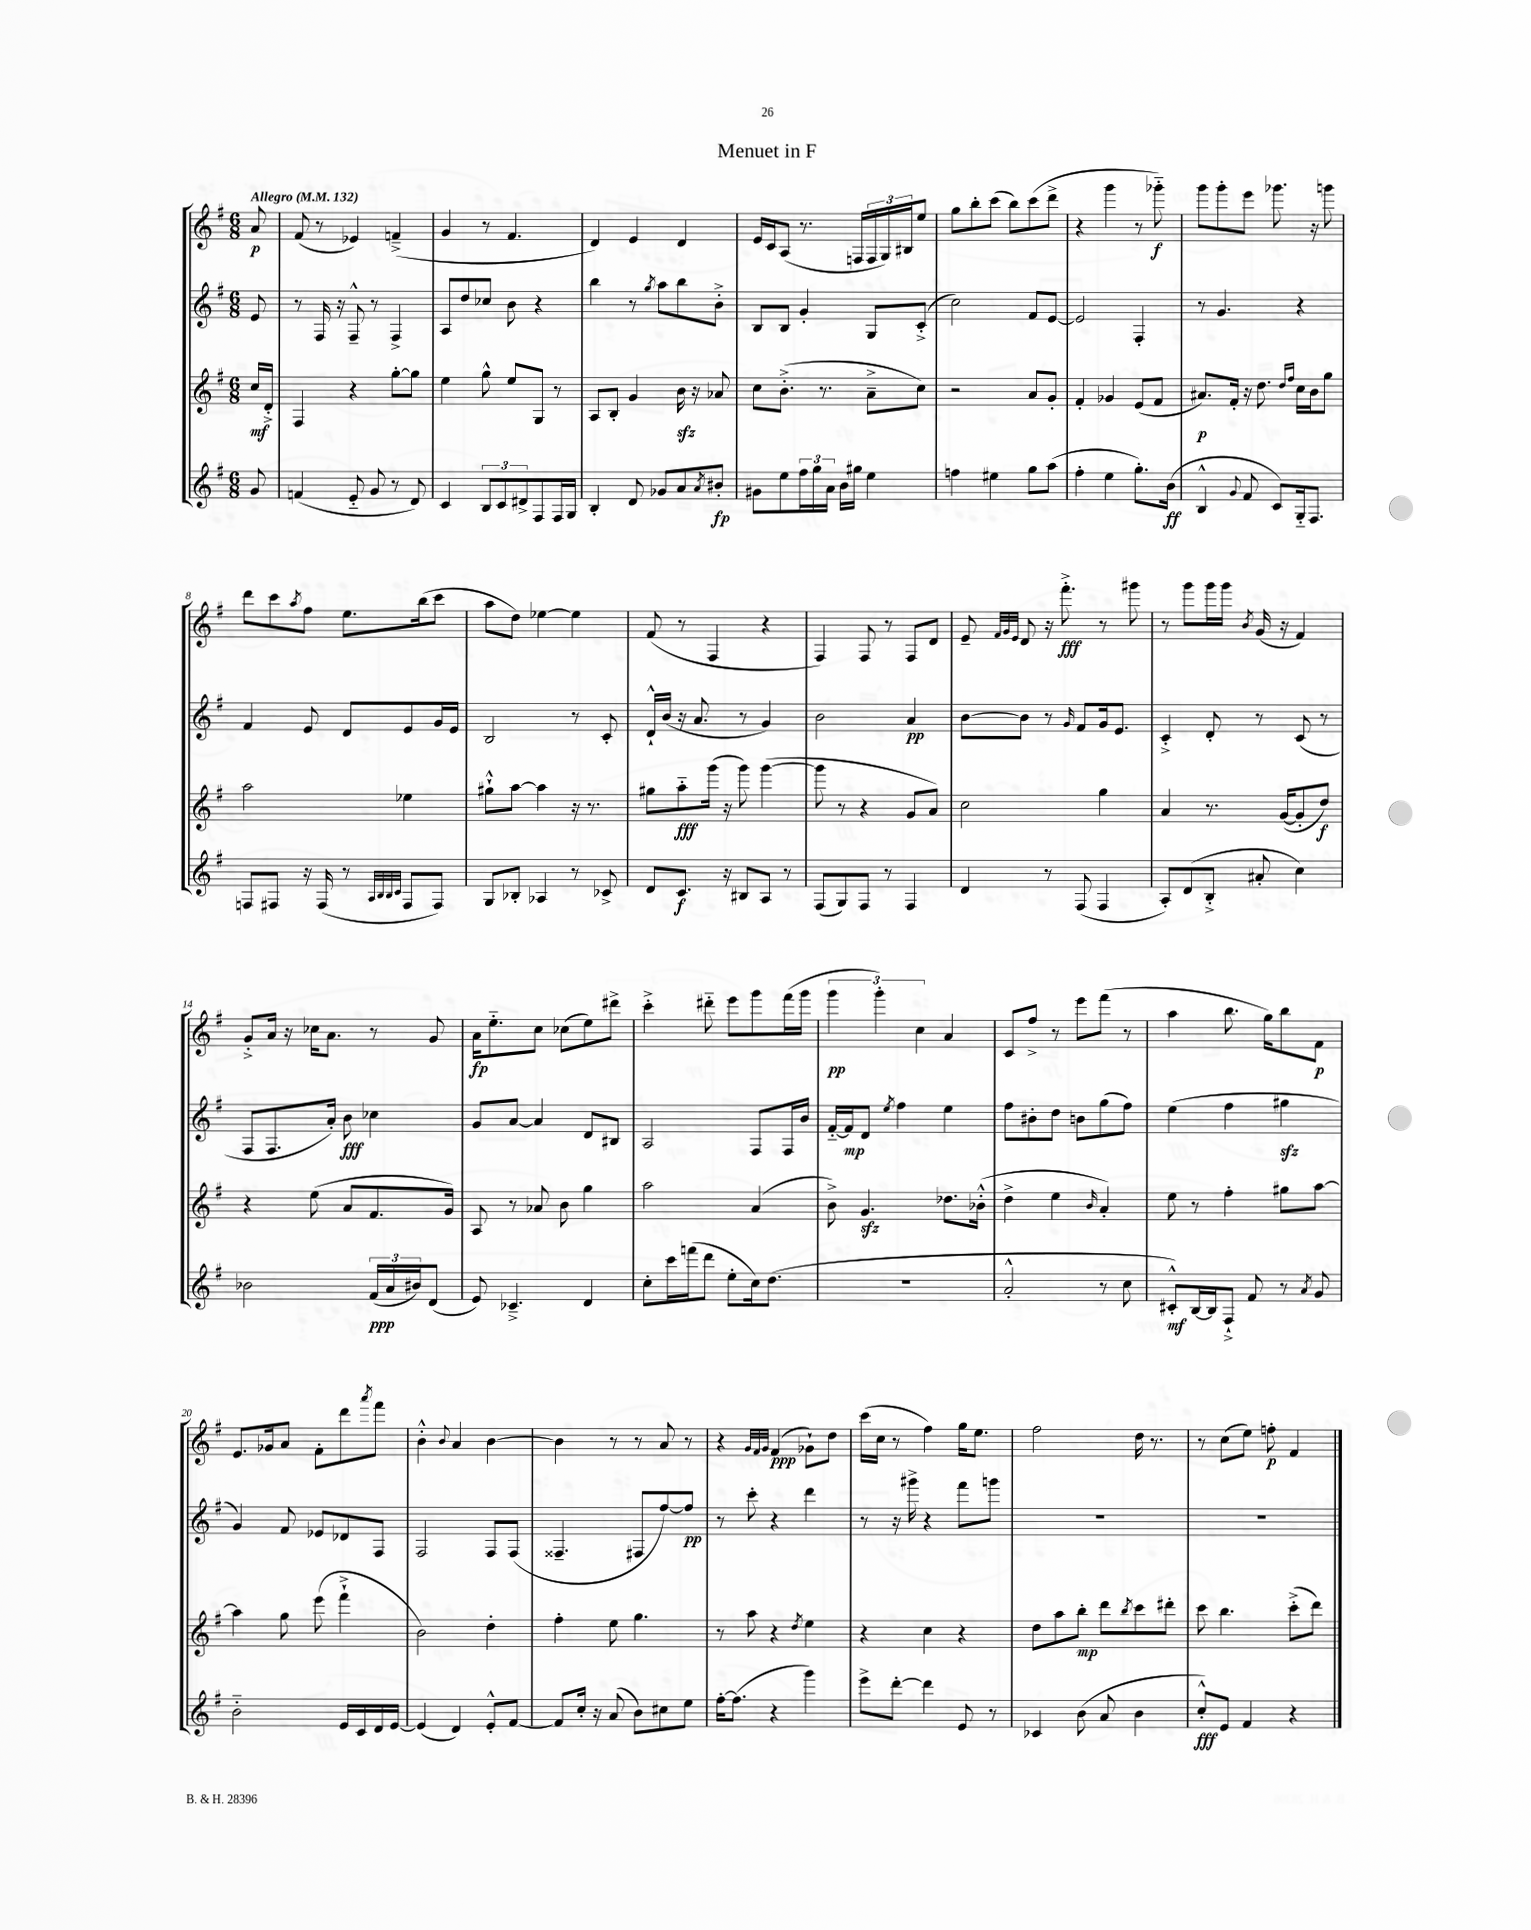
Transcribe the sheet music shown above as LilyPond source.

\header { title = "Menuet in F" }
<<
\new StaffGroup <<
\new Staff = "s0" {
    \clef treble \key g \major \numericTimeSignature \time 6/8 \partial 8 \tempo "Allegro" 4 = 132
    a'8\p |
    fis'8( r8 ees'4) f'4--->( |
    g'4 r8 fis'4. |
    d'4) e'4 d'4 |
    e'16 c'16 a8( r8. f16 \tuplet 3/2 { f16 g16) bis16 } e''8 |
    g''8 b''8-. c'''8( b''8) c'''8( d'''8-> |
    r4 g'''4 r8 ges'''8-_\f) |
    g'''8 g'''8-. e'''8 ges'''8. r16 g'''8 |
    d'''8 c'''8 \acciaccatura { a''8 } fis''8 e''8. b''16( c'''8 |
    a''8 d''8) ees''4~ ees''4 |
    fis'8( r8 fis4 r4 |
    fis4) fis8 r8 fis8 d'8 |
    e'8-- \grace { fis'32 g'32 e'32 } d'8 r16 fis'''8.-.->\fff r8 gis'''8 |
    r8 g'''8 g'''16 g'''16 \acciaccatura { b'8 } g'16( r16 fis'4) |
    g'8-.-> a'16 r16 ces''16 a'8. r8 g'8 |
    a'16\fp e''8.-_ c''8 ces''8( e''8) dis'''8-> |
    c'''4-.-> dis'''8-_ e'''8 g'''8 fis'''16( g'''16 |
    \tuplet 3/2 { g'''4\pp g'''4-.) c''4 } a'4 |
    c'8 fis''8-> r8 e'''8 fis'''8( r8 |
    a''4 b''8. g''16) b''8 fis'8\p |
    e'8. ges'16 a'8 fis'8-. d'''8 \acciaccatura { a'''8 } fis'''8 |
    b'4-.-^ \appoggiatura { b'8 } a'4 b'4~ |
    b'4 r8 r8 a'8 r8 |
    r4 \grace { g'32 fis'32 g'32 } fis'4\ppp( ges'8-!) d''8 |
    c'''16( c''16 r8 fis''4) g''16 e''8. |
    fis''2 d''16 r8. |
    r8 c''8( e''8) f''8-.\p fis'4 \bar "|." |
}
\new Staff = "s1" {
    \clef treble \key g \major \numericTimeSignature \time 6/8 \partial 8
    e'8 |
    r8 fis16 r16 fis8---^ r8 fis4-> |
    a8 d''8 ces''8 b'8 r4 |
    b''4 r8 \acciaccatura { g''8 } a''8 b''8 b'8-.-> |
    b8 b8 g'4-. g8 c'8-.->( |
    c''2) fis'8 e'8~ |
    e'2 fis4-. |
    r8 g'4. r4 |
    fis'4 e'8 d'8 e'8 g'16 e'16 |
    b2 r8 c'8-. |
    d'16-!-^ b'16( r16 a'8. r8 g'4) |
    b'2 a'4\pp |
    b'8~ b'8 r8 \grace { g'16 } fis'8 g'16 e'8. |
    c'4-.-> d'8-. r8 c'8( r8 |
    fis8 fis8. a'16-.) b'8\fff ces''4 |
    g'8 a'8~ a'4 d'8 bis8 |
    a2 fis8 fis16 b'16 |
    fis'16~-_ fis'16\mp d'8 \acciaccatura { e''8 } fis''4 e''4 |
    fis''8 bis'8-. d''8 b'8 g''8( fis''8) |
    e''4( fis''4 gis''4\sfz |
    g'4) fis'8 ees'8 des'8 fis8 |
    fis2 fis8 fis8( |
    fisis4.-- fis8 fis''8~) fis''8\pp |
    r8 c'''8-. r4 d'''4 |
    r8 r16 gis'''16-> r4 fis'''8 g'''8 |
    R2. |
    R2. \bar "|." |
}
\new Staff = "s2" {
    \clef treble \key g \major \numericTimeSignature \time 6/8 \partial 8
    c''16\mf d'16-.-> |
    fis4 r4 g''8~-. g''8 |
    e''4 g''8-^ e''8 g8 r8 |
    a8 b8-. g'4 b'16\sfz r16 aes'8 |
    c''8 b'8.-.->( r8. a'8---> c''8) |
    r2 a'8 g'8-. |
    fis'4-. ges'4 e'8( fis'8 |
    ais'8.\p) fis'16-. r16 d''8. \grace { d''16 fis''16 } c''16 b'16 g''8 |
    a''2 ees''4 |
    gis''8-!-^ a''8~ a''4 r16 r8. |
    gis''8 a''8-_\fff g'''16( r16 g'''8) g'''4~( |
    g'''8 r8 r4 g'8 a'8) |
    c''2 g''4 |
    a'4 r8. g'16~( g'8-. d''8\f) |
    r4 e''8( a'8 fis'8. g'16) |
    a8 r8 aes'8 b'8 g''4 |
    a''2 a'4( |
    b'8->) g'4.\sfz des''8. bes'16-.-^( |
    d''4-> e''4 \grace { b'16 } a'4-.) |
    e''8 r8 fis''4-. gis''8 a''8~ |
    a''4 g''8 e'''8( fis'''4-!-> |
    b'2) d''4-. |
    fis''4-. e''8 g''4. |
    r8 a''8 r4 \acciaccatura { d''8 } e''4 |
    r4 c''4 r4 |
    d''8 a''8 b''8-.\mp d'''8 \acciaccatura { b''8 } c'''8 dis'''8-. |
    c'''8 b''4. c'''8-.->( d'''8) \bar "|." |
}
\new Staff = "s3" {
    \clef treble \key g \major \numericTimeSignature \time 6/8 \partial 8
    g'8 |
    f'4( e'8-_ g'8 r8 d'8) |
    c'4 \tuplet 3/2 { b8 c'8 dis'8-> } fis8 fis16 g16 |
    b4-. d'8 ges'8 a'8 \acciaccatura { a'8 } bis'8-.\fp |
    gis'8 e''8 \tuplet 3/2 { fis''16 g''16 a'16 } b'16 gis''16 e''4 |
    f''4 eis''4 g''8 a''8( |
    fis''4-. e''4 g''8.-.) b'16\ff( |
    b4-^ \appoggiatura { g'8 } fis'8 c'8) g16-_ fis8. |
    f8 fis8 r16 fis16( r8 \grace { a32 b32 b32 c'32 } fis8 fis8) |
    g8 bes8-. aes4 r8 ces'8-> |
    d'8 c'8.\f r16 bis8 a8 r8 |
    fis8( g8) fis8 r8 fis4 |
    d'4 r8 fis8( fis4 |
    a8-.) d'8( b8-.-> ais'8-. c''4) |
    bes'2 \tuplet 3/2 { fis'16\ppp( a'16 bis'16) } d'8( |
    e'8) ces'4.---> d'4 |
    c''8-. c'''16 f'''16( d'''8 e''8-. c''16) d''8.( |
    R2. |
    a'2-.-^ r8 c''8 |
    cis'8-.-^\mf) b16~ b16 fis8-!-> fis'8 r8 \acciaccatura { a'8 } g'8 |
    b'2-_ e'16 c'16 d'16 e'16~ |
    e'4( d'4) e'8-.-^ fis'8~ |
    fis'8 c''16-. r16 a'8( b'8) cis''8 e''8 |
    fis''16~-. fis''8.( r4 g'''4) |
    e'''8-> d'''8~-. d'''4 e'8 r8 |
    ces'4 b'8( a'8 b'4 |
    c''8-.-^\fff) e'8 fis'4 r4 \bar "|." |
}
>>
>>
